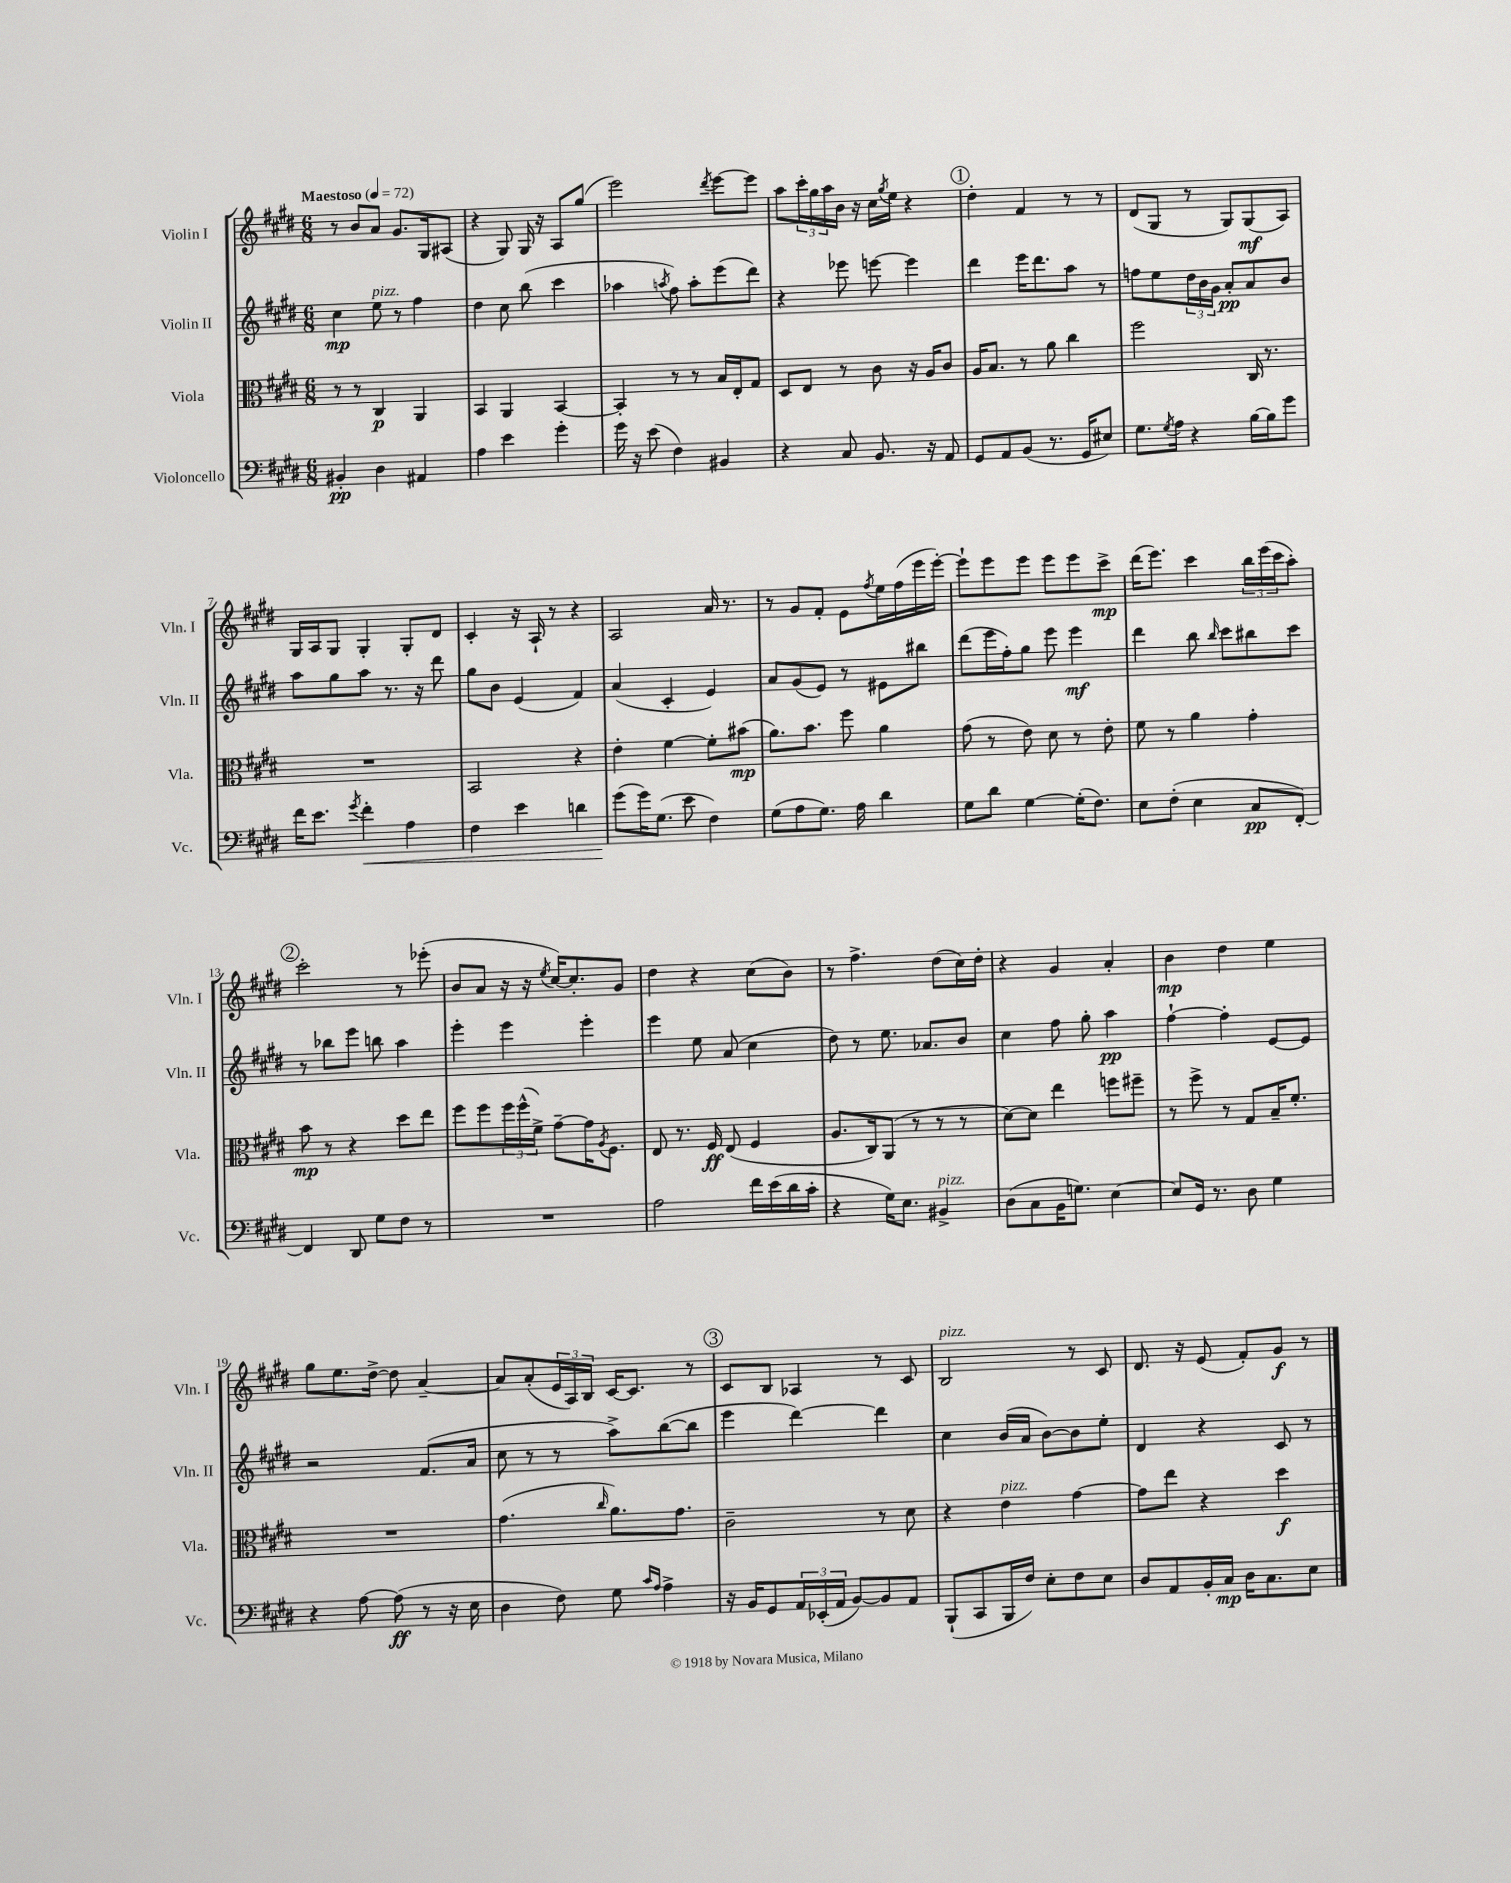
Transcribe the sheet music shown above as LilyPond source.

<<
\new StaffGroup <<
\new Staff = "s0" \with { instrumentName = "Violin I" shortInstrumentName = "Vln. I" } {
    \clef treble \key e \major \numericTimeSignature \time 6/8 \tempo "Maestoso" 4 = 72
    r8 b'8 a'8 gis'8. gis16 ais8( |
    r4 gis8) gis16 r16 a8 gis''8( |
    e'''2) \acciaccatura { dis'''8 } e'''8~ e'''8 |
    a''8 \tuplet 3/2 { cis'''16-. gis''16 a''16 } b'16 r16 cis''16 \acciaccatura { gis''8 } e''16 r4 |
    \mark \markup { \circle "1" } dis''4-. fis'4 r8 r8 |
    dis'8( gis8 r8 gis8) gis8\mf( a8) |
    gis16 a16 gis8 gis4-. gis8-. dis'8 |
    cis'4-. r16 a16-! r8 r4 |
    a2 a'16 r8. |
    r8 gis'8 fis'8-. e'8 \acciaccatura { fis''8 } e''16 fis''16( e'''16 e'''16~-.) |
    e'''8-! e'''8 e'''8 e'''8 e'''8 cis'''8->\mp |
    dis'''16( e'''8.) cis'''4 \tuplet 3/2 { b''16 e'''16( cis'''16 } a''8-.) |
    \mark \markup { \circle "2" } cis'''2-. r8 ees'''8-.( |
    b'8 a'8 r16 r16 \acciaccatura { e''8 } cis''16~) cis''8.-. gis'8 |
    dis''4 r4 cis''8( b'8) |
    r8 fis''4.-> dis''8( cis''16) dis''16-. |
    r4 gis'4 a'4-. |
    b'4\mp dis''4 e''4 |
    gis''8 e''8. dis''16~-> dis''8 a'4~-- |
    a'8 a'8-.( \tuplet 3/2 { e'16 a16) b16 } cis'16~ cis'8. r8 |
    \mark \markup { \circle "3" } cis'8 b8 aes4 r8 cis'8 |
    b2^\markup { \italic "pizz." } r8 cis'8 |
    dis'8. r16 e'8( fis'8-.) gis'8\f r8 \bar "|." |
}
\new Staff = "s1" \with { instrumentName = "Violin II" shortInstrumentName = "Vln. II" } {
    \clef treble \key e \major \numericTimeSignature \time 6/8
    cis''4\mp e''8^\markup { \italic "pizz." } r8 fis''4 |
    dis''4 cis''8 b''8( cis'''4 |
    aes''4 \acciaccatura { a''8 } fis''8) a''8-. e'''8( dis'''8) |
    r4 ees'''8 e'''8~ e'''4 |
    \mark \markup { \circle "1" } dis'''4 e'''16 dis'''8. a''8 r8 |
    f''8 e''8 \tuplet 3/2 { dis''16 b'16 gis'16 } a'8-.\pp a'8 b'8 |
    a''8 gis''8 a''8 r8. r16 dis'''8 |
    gis''8 b'8 e'4( fis'4) |
    a'4( cis'4-. e'4) |
    a'8 gis'8( e'8) r8 eis'8 bis''8 |
    dis'''8( e'''16 fis''16-.) gis''8 e'''8 e'''4\mf |
    dis'''4 b''8 \grace { b''16 } cis'''8 bis''8 cis'''8 |
    \mark \markup { \circle "2" } r8 bes''8 e'''8 b''8 a''4 |
    e'''4-. e'''4 e'''4-. |
    e'''4 e''8 a'8( cis''4 |
    dis''8) r8 e''8. aes'8. b'8 |
    cis''4 fis''8 gis''8-. a''4\pp |
    fis''4~-! fis''4-. e'8~ e'8 |
    r2 fis'8.( a'16 |
    cis''8 r8 r8 a''8->) b''8~( b''8 |
    \mark \markup { \circle "3" } e'''4 dis'''4~) dis'''4 |
    cis''4 b'16( a'16 b'8~) b'8 e''8-. |
    dis'4 r4 cis'8 r8 \bar "|." |
}
\new Staff = "s2" \with { instrumentName = "Viola" shortInstrumentName = "Vla." } {
    \clef alto \key e \major \numericTimeSignature \time 6/8
    r8 r8 cis4\p a,4 |
    b,4 a,4 b,4~ |
    b,4-. r8 r8 b16 e16-. gis8 |
    dis8 e8 r8 cis'8 r16 a16 cis'8 |
    \mark \markup { \circle "1" } a16 b8. r8 a'8 cis''4 |
    fis''2 cis16 r8. |
    R2. |
    b,2 r4 |
    e'4-. fis'4~ fis'8-. bis'8\mp( |
    a'8.) b'8. fis''8 a'4 |
    gis'8( r8 e'8) dis'8 r8 e'8-. |
    fis'8 r8 a'4 gis'4-. |
    \mark \markup { \circle "2" } b'8\mp r8 r4 dis''8 e''8 |
    fis''8 fis''8 \tuplet 3/2 { fis''16 fis''16-^( fis'16->) } gis'8~-- gis'16 \acciaccatura { a8 } fis8. |
    e8 r8. fis16\ff e8( fis4 |
    a8. cis16) a,8( r8 r8 r8 |
    dis'8~) dis'8 e''4 f''8 fis''8-- |
    r8 fis''8-> r8 gis8 b16-- fis'8.-. |
    R2. |
    gis'4.( \grace { cis''16 } a'8.) gis'8. |
    \mark \markup { \circle "3" } cis'2-- r8 dis'8 |
    r4 e'4^\markup { \italic "pizz." } gis'4~ |
    gis'8 e''8 r4 dis''4\f \bar "|." |
}
\new Staff = "s3" \with { instrumentName = "Violoncello" shortInstrumentName = "Vc." } {
    \clef bass \key e \major \numericTimeSignature \time 6/8
    bis,4-.\pp dis4 ais,4 |
    a4 e'4 gis'4-. |
    gis'16 r16 e'8( fis4) bis,4 |
    r4 cis8 b,8. r16 a,8 |
    \mark \markup { \circle "1" } gis,8 a,8 b,8( r8. gis,16 eis8) |
    gis8. \acciaccatura { gis8 } a16 r4 b16~ b16 gis'8 |
    fis'16 e'8. \acciaccatura { gis'8 } fis'4-.\< a4 |
    fis4 e'4 d'4 |
    gis'8\!( gis'16) gis8.( e'8 fis4) |
    gis8( a8 gis8.) a16 dis'4 |
    gis8 dis'8 gis4~ gis16-.( fis8.) |
    e8 fis8-.( e4 cis8\pp fis,8~-.) |
    \mark \markup { \circle "2" } fis,4 dis,8 gis8 fis8 r8 |
    R2. |
    a2 fis'16 e'16( dis'16 cis'16-. |
    r4 gis16) e8. bis,4->^\markup { \italic "pizz." } |
    dis8( cis8 b,16 g8.) e4~ |
    e8 gis,16 r8. dis8 gis4 |
    r4 a8~ a8\ff( r8 r16 e16 |
    dis4 fis8) gis8 \grace { cis'16 a16 } a4-> |
    \mark \markup { \circle "3" } r16 b,16 gis,8 \tuplet 3/2 { a,16 ees,16-.( a,16 } b,8~) b,8 a,8 |
    b,,8-!( cis,8 b,,16 fis16) e8-. fis8 e8 |
    dis8 a,8 b,16-. cis16\mp dis16 cis8. e8 \bar "|." |
}
>>
>>
